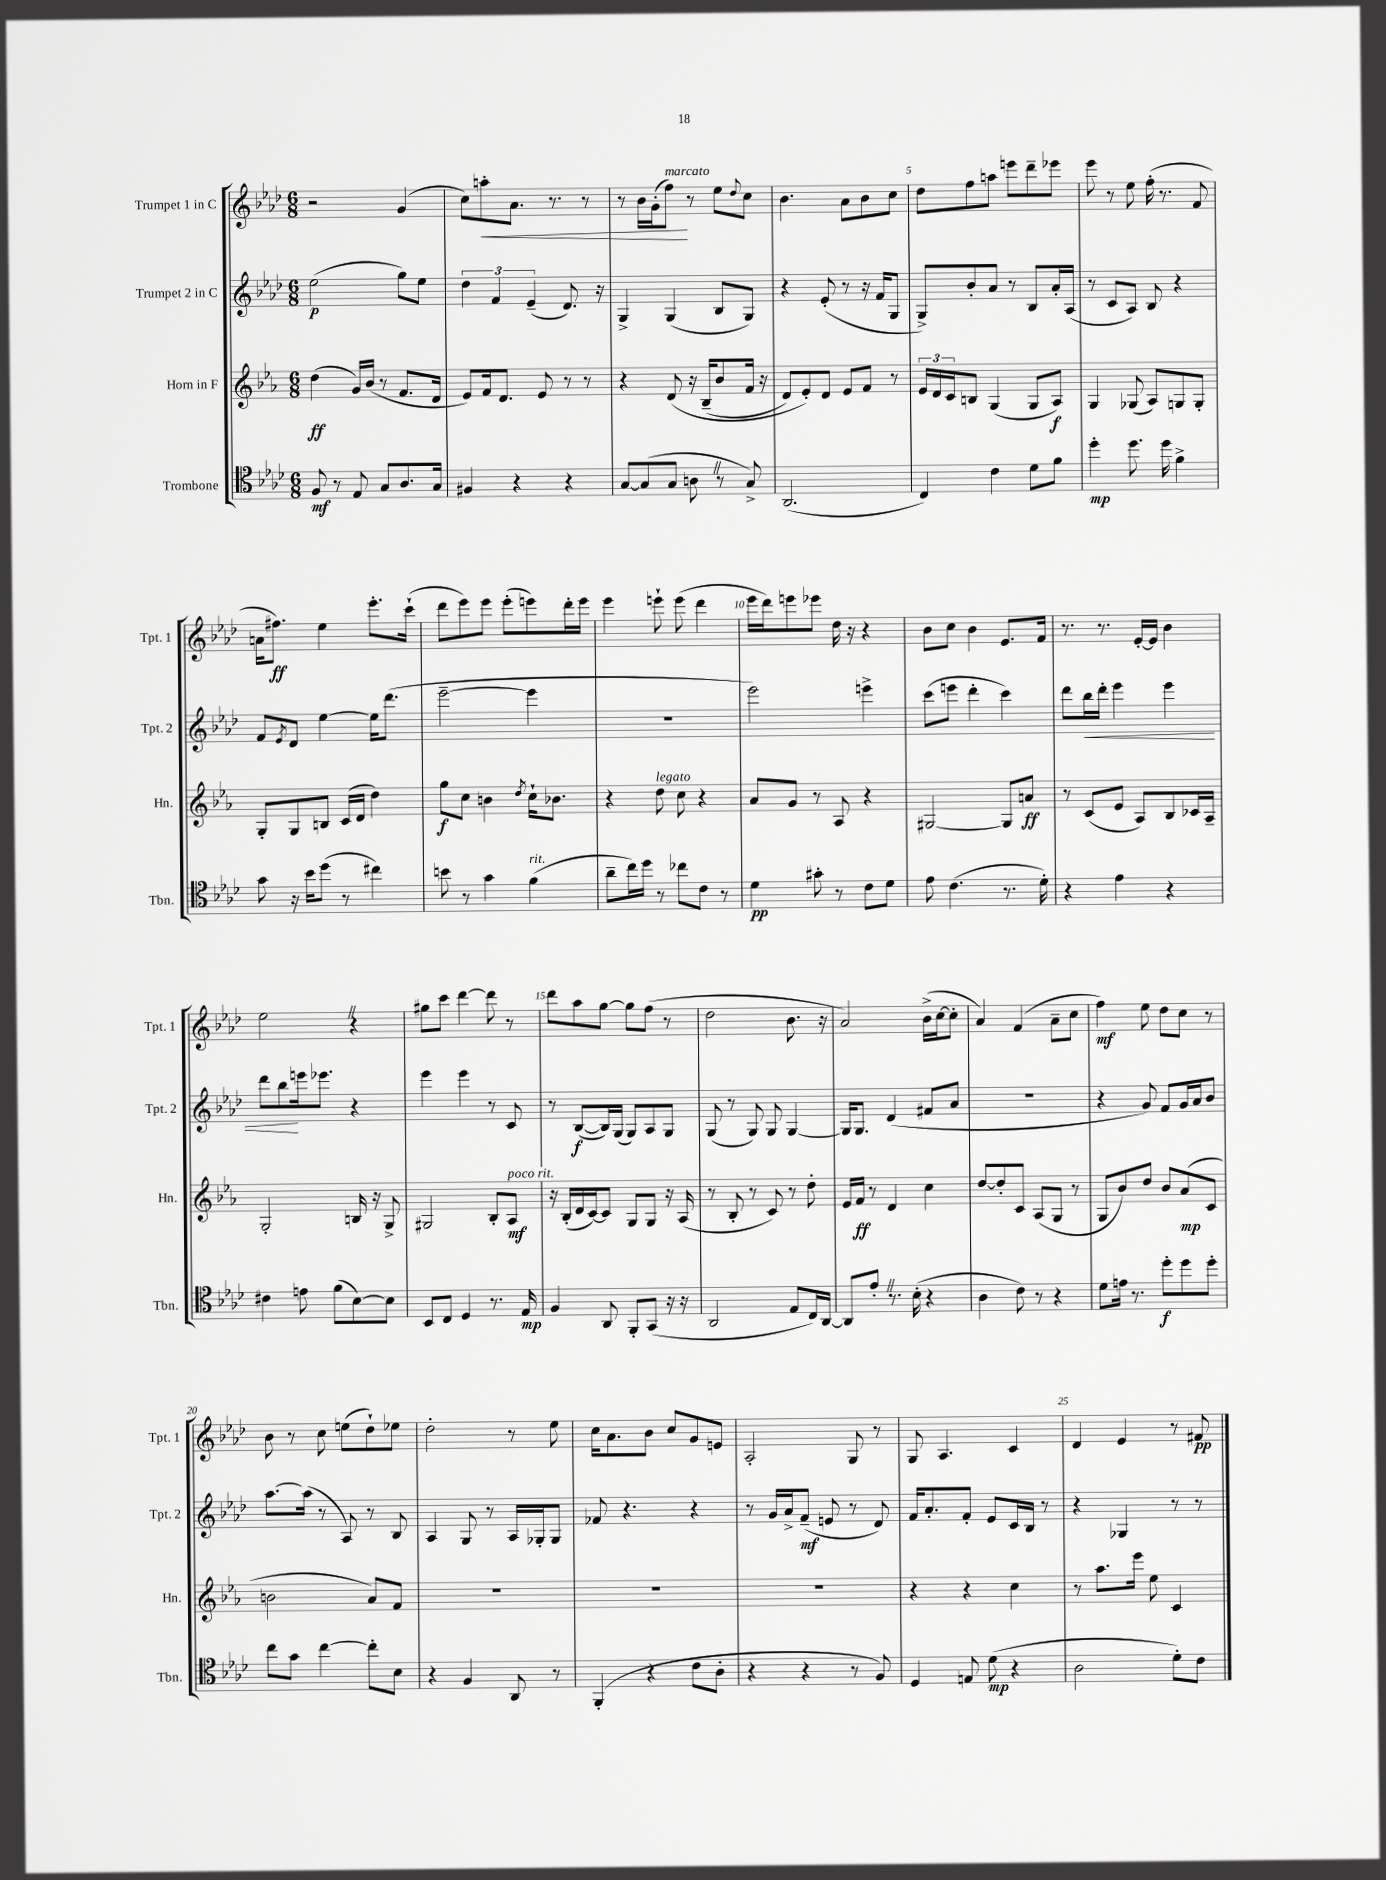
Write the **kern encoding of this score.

**kern	**kern	**kern	**kern
*staff4	*staff3	*staff2	*staff1
*clefC4	*clefG2	*clefG2	*clefG2
*k[b-e-a-d-]	*k[b-e-a-]	*k[b-e-a-d-]	*k[b-e-a-d-]
*M6/8	*M6/8	*M6/8	*M6/8
8F	(4dd	(2ee-	2r
8r	.	.	.
8E-	16g)	.	.
.	(16b-	.	.
8G	8r	.	.
8.A-	8.f	8gg)	(4g
.	.	8ee-	.
16G	16d	.	.
=	=	=	=
4F#	8e-)	6dd-	8cc)
.	16f	.	8aa'
.	.	6f	.
.	8.d	.	.
4r	.	.	8.a-
.	.	(6e-~	.
.	8e-	.	.
.	.	.	8.r
4r	8r	8.d-)	.
.	8r	.	8r
.	.	16r	.
=	=	=	=
[8G	4r	4G^	8r
(8G]	.	.	16b-
.	.	.	(16g'
8G	&(8d	(4G	8ff)
8A	16r	.	8r
.	(16B-~	.	.
8r	8b-	8B-	8ee-
.	.	.	8qqdd-
8G^)	16f	8G)	8cc
.	16r	.	.
=	=	=	=
(2.AA-	8d)	4r	4.b-
.	8e-'&)	.	.
.	8d	(8e-'	.
.	8e-	8r	8a-
.	8f	16r	8b-
.	.	16f	.
.	8r	8G	8cc
=	=	=	=
4C)	24e-	8G^)	8dd-
.	24d	.	.
.	24c	.	.
.	8B	8b-'	8ff
4c	(4G	8a-	8aa
.	.	8r	8eee
8d-	8G	8B-	8ddd-~
8f	8A-)	16a-'	8eee-
.	.	(16A-	.
=	=	=	=
4dd-'	4G	8r	8eee-
.	.	8c	8r
8.dd-	(8G-	8A-)	8ee-
.	8A-)	8B-	(16ff'
16dd-	.	.	8.r
4f^	8G	4r	.
.	8G'	.	8f
=	=	=	=
8g	8G'	8f	16a
.	.	.	8.ff#)
.	.	8qe-	.
16r	8G	8d-	.
16b-	.	.	.
(8dd-	8B	[4ee-	4ee-
8r	(16c	.	.
.	16d	.	.
4cc#)	4dd)	16ee-]	8.eee-'
.	.	(8.ddd-	.
.	.	.	(16ccc`
=	=	=	=
8b	8gg	[2eee-~	8ddd-
8r	8cc	.	8eee-)
4g	4b	.	8eee-
.	.	.	(8eee-'
.	8qdd	.	.
(4f	16cc`	4eee-]	8eee)
.	8.b-	.	.
.	.	.	16ddd-'
.	.	.	16eee
=	=	=	=
8a-~	4r	2.r	4eee-
16cc)	.	.	.
16dd-	.	.	.
8r	8dd	.	8eee`
8cc-	8cc	.	(8eee
8c	4r	.	4ddd-
8r	.	.	.
=	=	=	=
4d-	8a-	2eee-)	16eee-
.	.	.	16ddd-)
.	8g	.	8eee
8g#'	8r	.	8eee-
8r	8A-	.	16dd-
.	.	.	16r
8c	4r	4eee^	4r
8d-	.	.	.
=	=	=	=
8e-	[2G#	(8ccc	8b-
(4.c	.	8eee	8cc
.	.	4ddd-'	4b-
8.r	8G#]	4ccc)	8.e-
.	8a	.	.
16d-')	.	.	16f
=	=	=	=
4r	8r	8ddd-	8.r
.	(8c	16bb-	.
.	.	16ddd-'	8.r
4e-	8e-	4eee-	.
.	8A-)	.	[16e-'
.	.	.	16e-]
4r	8B-	4eee-	4b-
.	16c-	.	.
.	16A-~	.	.
=	=	=	=
4c#	2G'	8ddd-	2ee-
.	.	8bb-	.
8e	.	16eee	.
.	.	8.eee-	.
(8f	.	.	.
[8B-)	16B	4r	4r
.	16r	.	.
8B-]	8G^	.	.
=	=	=	=
8BB-	2G#	4eee-	8gg#
8C	.	.	8ccc
4D-	.	4eee-	[4ddd-
8.r	8B-'	8r	8ddd-]
.	8A-	8c	8r
16E-	.	.	.
=	=	=	=
4F	16r	8r	8ddd-
.	(16B-'	.	.
.	16d	([8B-	8aa-
.	[16c)	.	.
8AA-	8c]	16B-])	[8gg
.	.	(16G	.
8FF'	8G	8G)	8gg]
(8GG	8G	8A-	(8ff
16r	16r	8G	8r
16r	(16A-	.	.
=	=	=	=
2AA-	8r	(8G	2dd-
.	8B-'	8r	.
.	8r	8G)	.
.	8c)	8G	.
8E-	8r	[4G	8.b-
16C)	8dd'	.	.
[16AA-	.	.	16r
=	=	=	=
8AA-]	16e-	16G]	2a-)
.	16f	8.G	.
8e-'	8r	.	.
8.r	4d	(4d-	.
(16B-'	.	.	.
4r	4cc	8f#	(16b-^
.	.	.	[16cc
.	.	8a-	8cc']
=	=	=	=
4A-	[8dd	2.r	4a-)
.	8dd']	.	.
8c)	8c	.	(4f
8r	(8A-	.	.
4r	8G	.	8a-~
.	8r	.	8cc
=	=	=	=
8d-	8G	4r	4ff)
16e	8b-)	.	.
8.r	.	.	.
.	8dd	8g)	8ee-
8dd-'	8b-	8f	8dd-
8dd-	(8a-	16g	8cc
.	.	16a-	.
8dd-'	8c	8b-	8r
=	=	=	=
8cc	2b	[8.aa-	8b-
8g	.	.	8r
.	.	(16aa-]	.
[4cc	.	8r	8cc
.	.	8A-)	(8ee
8cc']	8a-)	8r	8dd-`)
8B-	8f	8B-	8ee-
=	=	=	=
4r	2.r	4A-	2dd-'
4F	.	8G	.
.	.	8r	.
8AA-	.	16A-	8r
.	.	16G-'	.
8r	.	8G-	8ee-
=	=	=	=
(4FF'	2.r	8f-	16cc
.	.	.	8.a-
.	.	4.r	.
4r	.	.	8b-
.	.	.	8cc
8c	.	4r	8g
8A-'	.	.	8e
=	=	=	=
4r	2.r	8r	2A-'
.	.	16g	.
.	.	16a-^	.
4r	.	(8f~	.
.	.	8e	.
8r	.	8r	8G
8F)	.	8d-)	8r
=	=	=	=
4D-	4r	16f	8G
.	.	8.a-'	.
.	.	.	4.A-
8E	4r	8f'	.
(8d-	.	8e-	.
4r	4cc	16c	4c
.	.	16B-	.
.	.	8r	.
=	=	=	=
2A-	8r	4r	4d-
.	8.aa-	.	.
.	.	4G-	4e-
.	16eee-	.	.
.	8ee-	.	.
8d-')	4c	8r	8r
8c	.	8r	8f#
==	==	==	==
*-	*-	*-	*-
